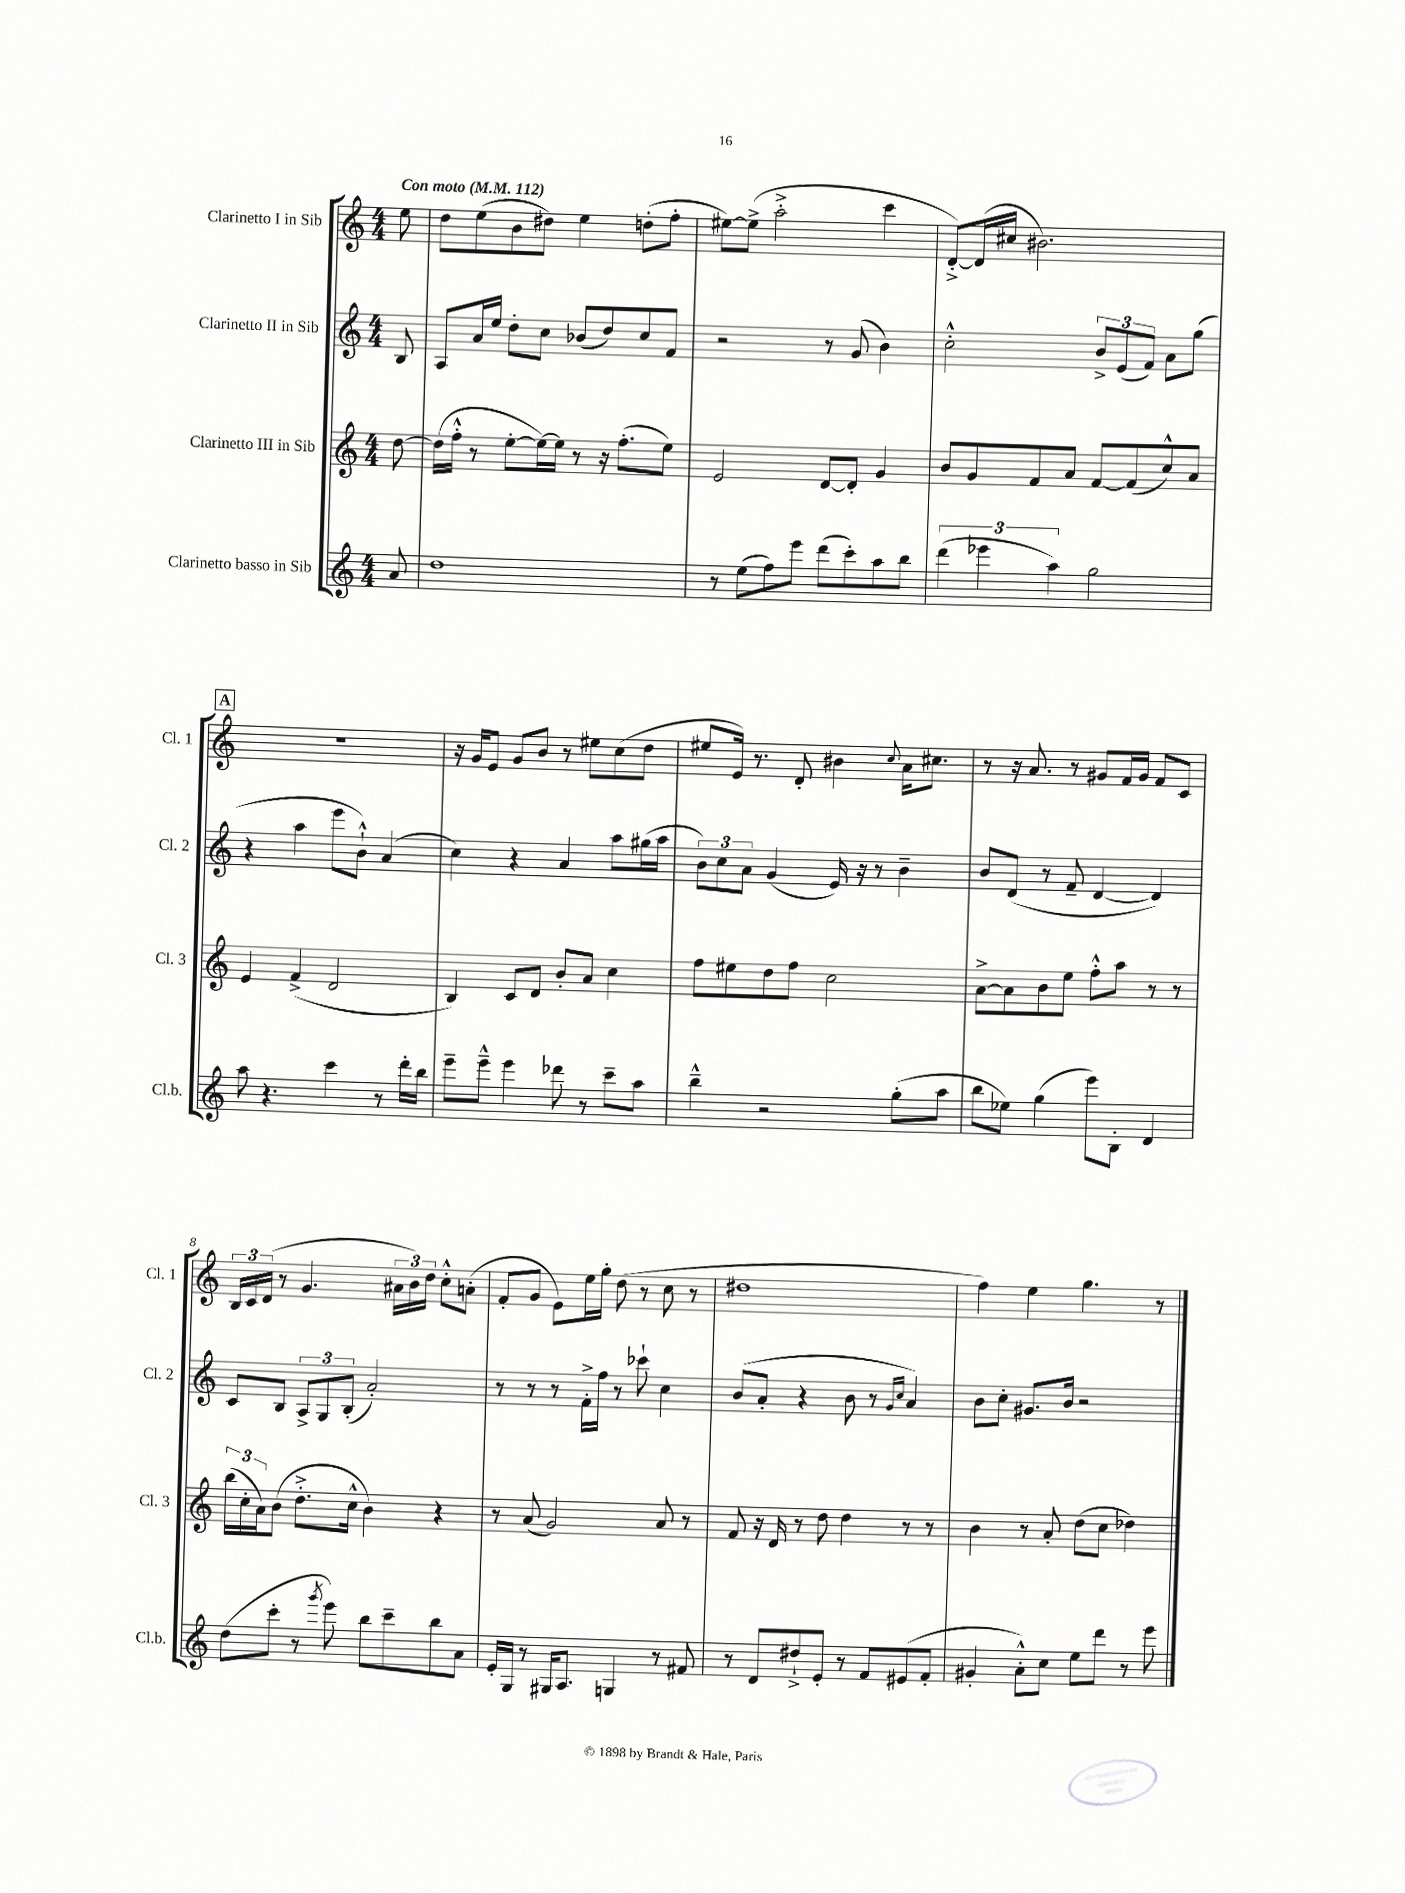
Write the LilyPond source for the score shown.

<<
\new StaffGroup <<
\new Staff = "s0" \with { instrumentName = "Clarinetto I in Sib" shortInstrumentName = "Cl. 1" } {
    \clef treble \key c \major \numericTimeSignature \time 4/4 \partial 8 \tempo "Con moto" 4 = 112
    e''8 |
    d''8 e''8( b'8 dis''8) e''4 d''8-.( f''8-. |
    eis''8~) eis''8->( a''2-.-> c'''4 |
    d'8~-.->) d'16( cis''16 bis'2.) |
    \mark \markup { \box "A" } R1 |
    r16 g'16 e'8 g'8 b'8 r8 eis''8 c''8( d''8 |
    eis''8 e'16) r8. d'8-. bis'4 \appoggiatura { c''8 } a'16 cis''8. |
    r8 r16 a'8. r8 gis'8 f'16 gis'16 f'8 c'8 |
    \tuplet 3/2 { b16 c'16 d'16( } r8 g'4. \tuplet 3/2 { ais'16 b'16) d''16 } c''8-.-^ a'8-.( |
    f'8-. g'8 e'8) e''16 g''16-. d''8( r8 c''8 r8 |
    dis''1 |
    f''4) e''4 g''4. r8 \bar "|." |
}
\new Staff = "s1" \with { instrumentName = "Clarinetto II in Sib" shortInstrumentName = "Cl. 2" } {
    \clef treble \key c \major \numericTimeSignature \time 4/4 \partial 8
    b8 |
    a8 a'16 e''16 d''8-. c''8 bes'8( d''8) c''8 f'8 |
    r2 r8 g'8( b'4) |
    c''2-.-^ \tuplet 3/2 { b'8-> e'8( f'8) } a'8 g''8( |
    \mark \markup { \box "A" } r4 a''4 e'''8 b'8-!-^) a'4( |
    c''4) r4 a'4 a''8 gis''16( a''16 |
    \tuplet 3/2 { b'8) c''8 a'8 } g'4( e'16) r16 r8 b'4-- |
    b'8 d'8( r8 f'8-- d'4~ d'4) |
    c'8 b8 \tuplet 3/2 { a8-> g8 b8-.( } a'2-.) |
    r8 r8 r8 f'16-.-> f''16 r8 ces'''8-! c''4 |
    b'8( a'8-. r4 b'8 r8 \grace { g'16 c''16 } a'4) |
    b'8 c''8-. gis'8. b'16 r2 \bar "|." |
}
\new Staff = "s2" \with { instrumentName = "Clarinetto III in Sib" shortInstrumentName = "Cl. 3" } {
    \clef treble \key c \major \numericTimeSignature \time 4/4 \partial 8
    d''8~ |
    d''16( f''16-.-^ r8 e''8~-. e''16~) e''16 r8 r16 f''8.-.( e''8) |
    e'2 d'8~ d'8-. g'4 |
    b'8 g'8 f'8 a'8 f'8~ f'8( c''8-^) a'8 |
    \mark \markup { \box "A" } e'4 f'4->( d'2 |
    b4) c'8 d'8 b'8-. a'8 c''4 |
    f''8 eis''8 d''8 f''8 c''2 |
    a'8~-> a'8 b'8 e''8 f''8-.-^ a''8 r8 r8 |
    \tuplet 3/2 { b''16( c''16-. a'16) } b'8( d''8.-.-> c''16-^ b'4) r4 |
    r8 a'8( g'2) a'8 r8 |
    f'8 r16 d'16 r8 d''8 d''4 r8 r8 |
    b'4 r8 a'8-. d''8( c''8 des''4) \bar "|." |
}
\new Staff = "s3" \with { instrumentName = "Clarinetto basso in Sib" shortInstrumentName = "Cl.b." } {
    \clef treble \key c \major \numericTimeSignature \time 4/4 \partial 8
    a'8 |
    d''1 |
    r8 e''8( f''8) e'''8 d'''8( c'''8-.) a''8 b''8 |
    \tuplet 3/2 { d'''4( ees'''4 a''4) } g''2 |
    \mark \markup { \box "A" } a''8 r4. c'''4 r8 d'''16-. b''16 |
    e'''8-- e'''8---^ e'''4 des'''8 r8 c'''8-- a''8 |
    b''4---^ r2 g''8-.( a''8 |
    b''8 ees''8) g''4( e'''8) b8-. d'4 |
    d''8( c'''8-. r8 \acciaccatura { g'''8 } e'''8) b''8 c'''8-- b''8 a'8 |
    e'16-. g16 r8 gis16 a8. g4 r8 fis'8 |
    r8 d'8 dis''8-!-> e'8-. r8 f'8 eis'8( f'8-. |
    gis'4-. a'8-.-^) c''8 e''8 d'''8 r8 e'''8 \bar "|." |
}
>>
>>
